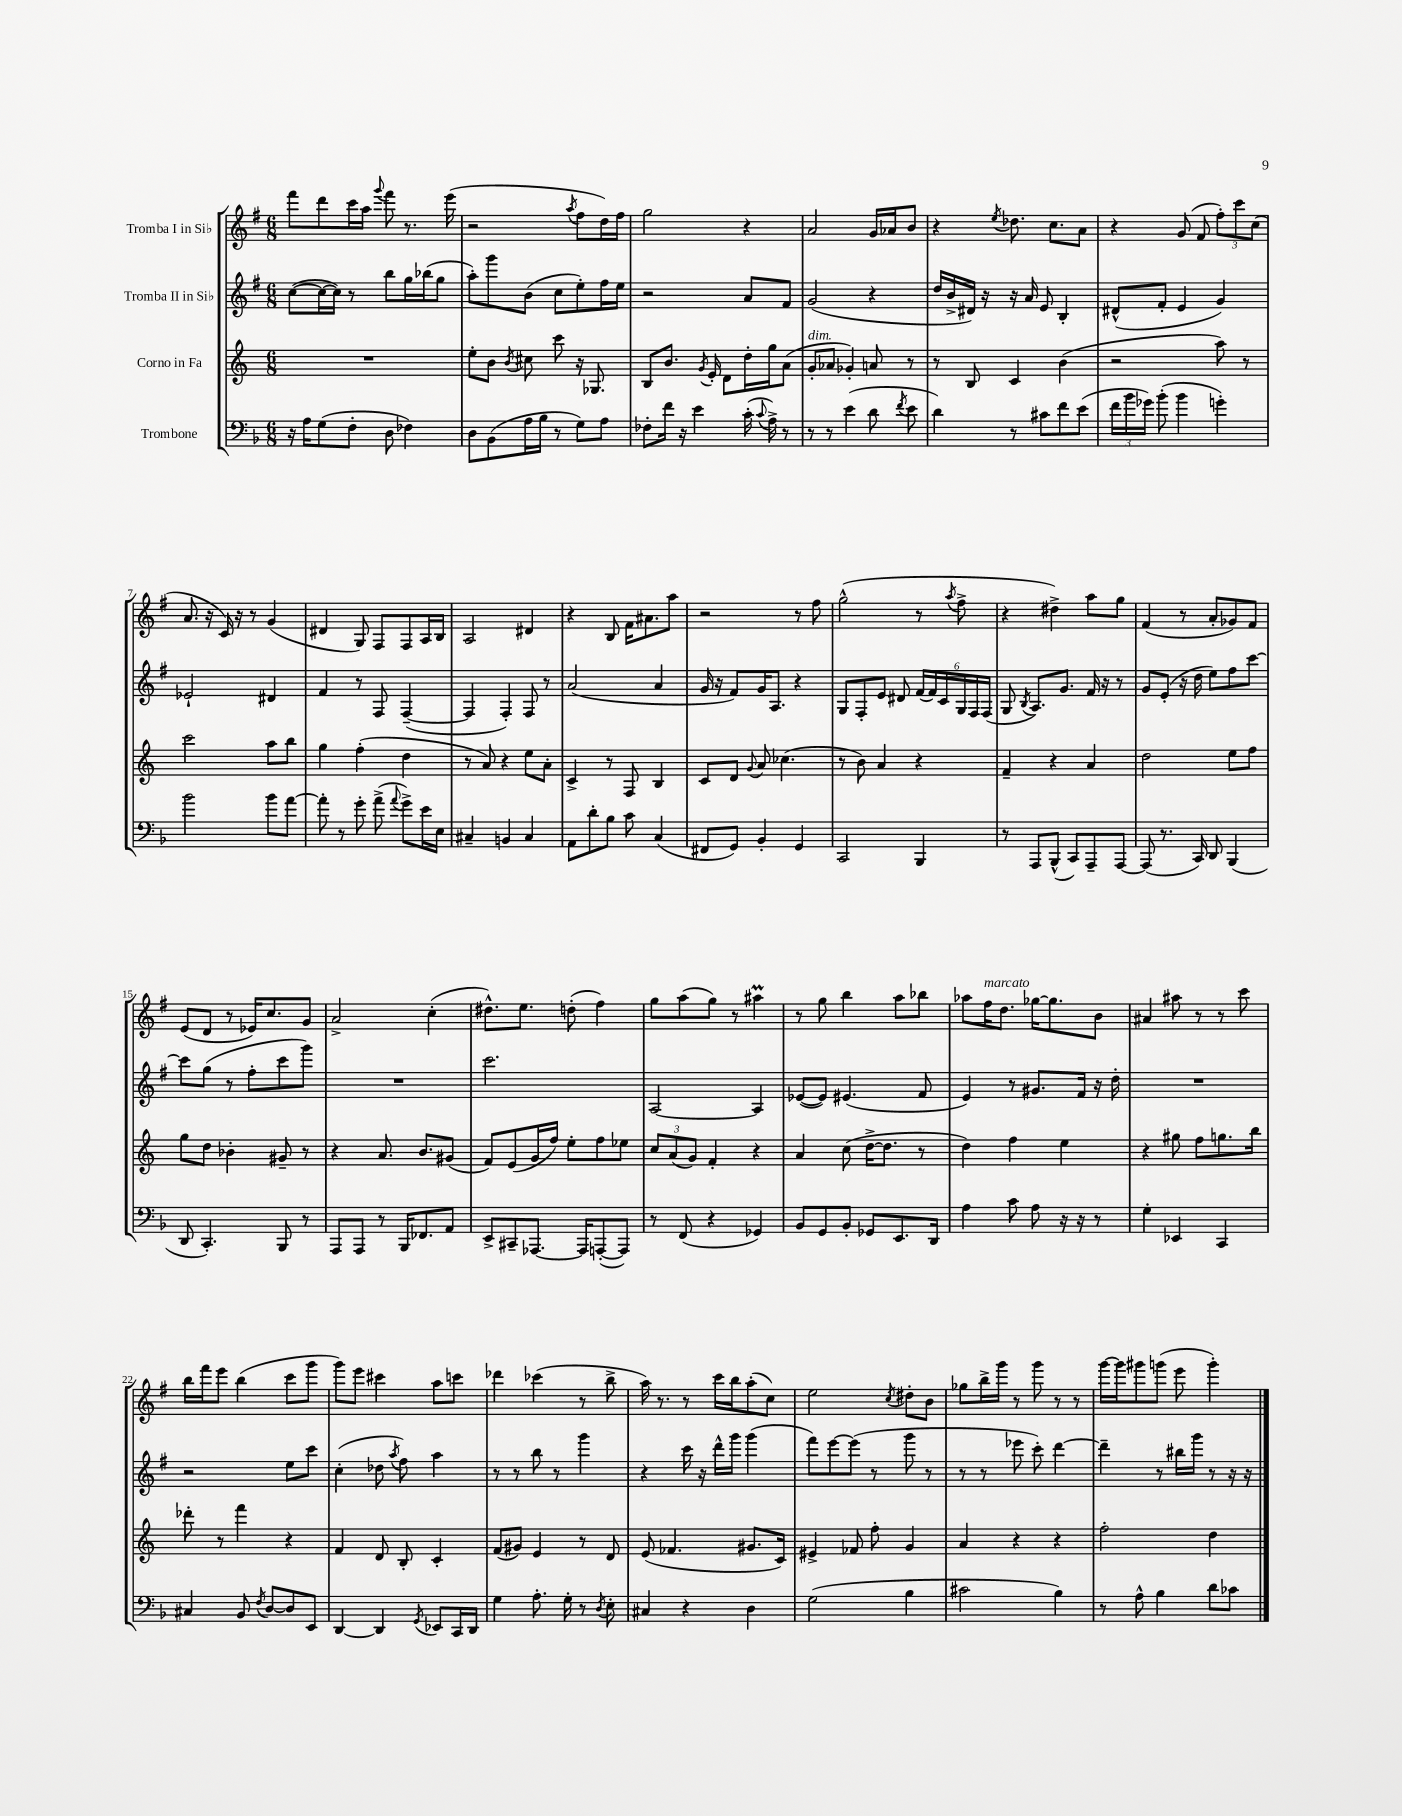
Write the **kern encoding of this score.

**kern	**kern	**kern	**kern
*staff4	*staff3	*staff2	*staff1
*clefF4	*clefG2	*clefG2	*clefG2
*k[b-]	*k[]	*k[f#]	*k[f#]
*M6/8	*M6/8	*M6/8	*M6/8
16r	2.r	([8cc	8fff#
16A	.	.	.
(8G	.	16cc_	8ddd
.	.	16cc])	.
8F'	.	8r	16ccc
.	.	.	16aa
.	.	.	8qqggg
8D	.	8bb	8fff#
4F-)	.	16gg	8.r
.	.	(16bb-	.
.	.	8gg	.
.	.	.	(16eee
=	=	=	=
8D	8ee'	8aa')	2r
(8BB-	8b	8ggg	.
.	8qb	.	.
16A	8cc#	(8b	.
16B-	.	.	.
8r	8ccc	8cc	.
.	.	.	8qaa
8G)	16r	8ee')	8ff#
.	8.G-	.	.
8A	.	16ff#	16dd)
.	.	16ee	16ff#
=	=	=	=
8F-'	8B	2r	2gg
16f	8.b	.	.
16r	.	.	.
4e	.	.	.
.	8qg	.	.
.	16e'	.	.
.	8d	.	.
(16c'	16dd'	8a	4r
8qqc	.	.	.
16A^)	16gg	.	.
8r	(8a	8f#	.
=	=	=	=
8r	8g'	(2g	2a
8r	8a-	.	.
(4e	4g-')	.	.
8d	8a	4r	16g
.	.	.	16a-
8qf	.	.	.
8e	8r	.	8b
=	=	=	=
4d)	8r	16dd	4r
.	.	16b^	.
.	8B	16d#)	.
.	.	16r	.
.	.	.	8qee
8r	4c	16r	8.dd-
.	.	16a	.
8c#	.	8e	.
.	.	.	8.cc
8f	(4b	4B'	.
(8e	.	.	8a
=	=	=	=
24f	2r	(8d#^^	4r
24b-	.	.	.
24g-)	.	.	.
(8b-'	.	8f#'	.
4b-	.	4e	(8g
.	.	.	8f#
4g')	8aa)	4g)	12ff#')
.	.	.	12ccc
.	8r	.	.
.	.	.	(12cc
=	=	=	=
2b-	2ccc	2e-`	8.a
.	.	.	16r
.	.	.	16c)
.	.	.	16r
.	.	.	8r
8b-	8aa	4d#	(4g
[8a	8bb	.	.
=	=	=	=
8a']	4gg	4f#	4d#
8r	.	.	.
8g'	(4ff'	8r	8G)
(8a^	.	8F#	8F#
8qqa	.	.	.
8g^)	4dd	([4F#~	8F#
16e	.	.	16A
16E	.	.	16B
=	=	=	=
4C#~	8r	4F#]	2A
.	8a)	.	.
4BB	4r	4F#')	.
4C#	8ee	8F#	4d#
.	8a'	8r	.
=	=	=	=
8AA	4c^	(2a	4r
8d'	.	.	.
8B-	8r	.	8B
8c	8F	.	16f#
.	.	.	8.a#
(4C	4B	4a	.
.	.	.	8aa
=	=	=	=
8FF#	8c	16g	2r
.	.	16r	.
8GG)	8d	8f#)	.
.	8qqg	.	.
4BB-'	8a	16g	.
.	.	8.A	.
.	(4.cc-	.	.
4GG	.	4r	8r
.	.	.	8ff#
=	=	=	=
2CC	8r	8G	(2gg^^
.	8b)	8F#'	.
.	4a	8e	.
.	.	8d#	.
4BBB-	4r	(24f#	8r
.	.	24f#)	.
.	.	24c	.
.	.	.	8qaa
.	.	24G	8ff#^
.	.	24F#	.
.	.	(24F#	.
=	=	=	=
8r	4f~	8G	4r
.	.	8qB	.
8AAA	.	8.A)	.
(8BBB-^^	4r	.	4dd#^)
.	.	8.g	.
8CC)	.	.	.
8AAA~	4a	16f#	8aa
.	.	16r	.
[8AAA	.	8r	8gg
=	=	=	=
(8AAA]	2dd	8g	(4f#
8.r	.	(8e'	.
.	.	16r	8r
16CC)	.	16dd	.
8DD	.	8ee)	8a'
(4BBB-	8ee	8ff#	8g-)
.	8ff	[8ccc	8f#
=	=	=	=
8DD	8gg	8ccc]	(8e
4.CC')	8dd	(8gg	8d
.	4b-'	8r	8r
.	.	8ff#'	16e-)
.	.	.	8.cc
8BBB-	8g#~	8ccc	.
8r	8r	8ggg)	8g
=	=	=	=
8AAA	4r	2.r	2a^
8AAA	.	.	.
8r	8.a	.	.
16BBB-	.	.	.
8.FF-	8.b	.	.
.	.	.	(4cc'
8AA	(8g#	.	.
=	=	=	=
8EE^	8f)	2.ccc	8.dd#^^)
8CC#~	(8e	.	.
.	.	.	8.ee
[8.AAA-	16g	.	.
.	16ff)	.	.
.	8ee'	.	(8dd'
16AAA-]	.	.	.
([8AAA'	8ff	.	4ff#)
8AAA])	8ee-	.	.
=	=	=	=
8r	12cc	[2A	8gg
.	(12a	.	.
(8FF	.	.	(8aa
.	12g)	.	.
4r	4f'	.	8gg)
.	.	.	8r
4GG-)	4r	4A]	4aa#
=	=	=	=
8BB-	4a	([8e-	8r
8GG	.	8e-])	8gg
8BB-'	(8cc	(4.e#	4bb
8GG-	[16dd^	.	.
.	8.dd]	.	.
8.EE	.	.	8aa
.	8r	8f#	8bb-
16DD	.	.	.
=	=	=	=
4A	4dd)	4e)	8aa-
.	.	.	16ff#
.	.	.	8.dd
8c	4ff	8r	.
8A	.	8.g#	[16gg-
.	.	.	8.gg-]
16r	4ee	.	.
16r	.	16f#	.
8r	.	16r	8b
.	.	16dd'	.
=	=	=	=
4G'	4r	2.r	4a#
4EE-	8gg#	.	8aa#
.	8ff	.	8r
4CC	8.gg	.	8r
.	.	.	8ccc
.	16bb	.	.
=	=	=	=
4C#	8ddd-'	2r	16bb
.	.	.	16fff#
.	8r	.	8eee
8BB-	4fff	.	(4bb
8qF	.	.	.
[8D	.	.	.
8D]	4r	8ee	8ccc
8EE	.	8ccc	8ggg
=	=	=	=
[4DD	4f	(4cc'	8ggg)
.	.	.	8eee
4DD]	8d	8dd-	4ccc#
.	.	8qaa	.
.	8B'	8ff#)	.
8qGG	.	.	.
8EE-	4c'	4aa	8aa
16CC	.	.	8ccc
16DD	.	.	.
=	=	=	=
4G	(8f	8r	4ddd-
.	8g#)	8r	.
8.A'	4e	8bb	(4ccc-
.	.	8r	.
16G'	.	.	.
8r	8r	4ggg	8r
8qD	.	.	.
8E'	8d	.	8bb^
=	=	=	=
4C#	(8e	4r	16aa)
.	.	.	8.r
.	4.f-	.	.
4r	.	16ccc	8r
.	.	16r	.
.	.	16ddd^^	16ccc
.	.	16ggg	16bb
4D	8.g#	(4ggg	(8aa'
.	.	.	8cc)
.	16c)	.	.
=	=	=	=
(2G	4e#^	8fff#)	2ee
.	.	[8eee	.
.	8f-	(8eee]	.
.	8ff'	8r	.
.	.	.	8qcc
4B-	4g	8ggg	8dd#'
.	.	8r	8b
=	=	=	=
2c#	4a	8r	8gg-
.	.	8r	16bb^
.	.	.	16ggg
.	4r	8eee-	8r
.	.	8ccc')	8ggg
4B-)	4r	[4ddd	8r
.	.	.	8r
=	=	=	=
8r	2ff'	4ddd~]	[16ggg
.	.	.	16ggg]
8A^^	.	.	8ggg#
4B-	.	8r	(8ggg
.	.	16bb#	8eee
.	.	16ggg	.
8d	4dd	8r	4ggg')
8c-	.	16r	.
.	.	16r	.
==	==	==	==
*-	*-	*-	*-
